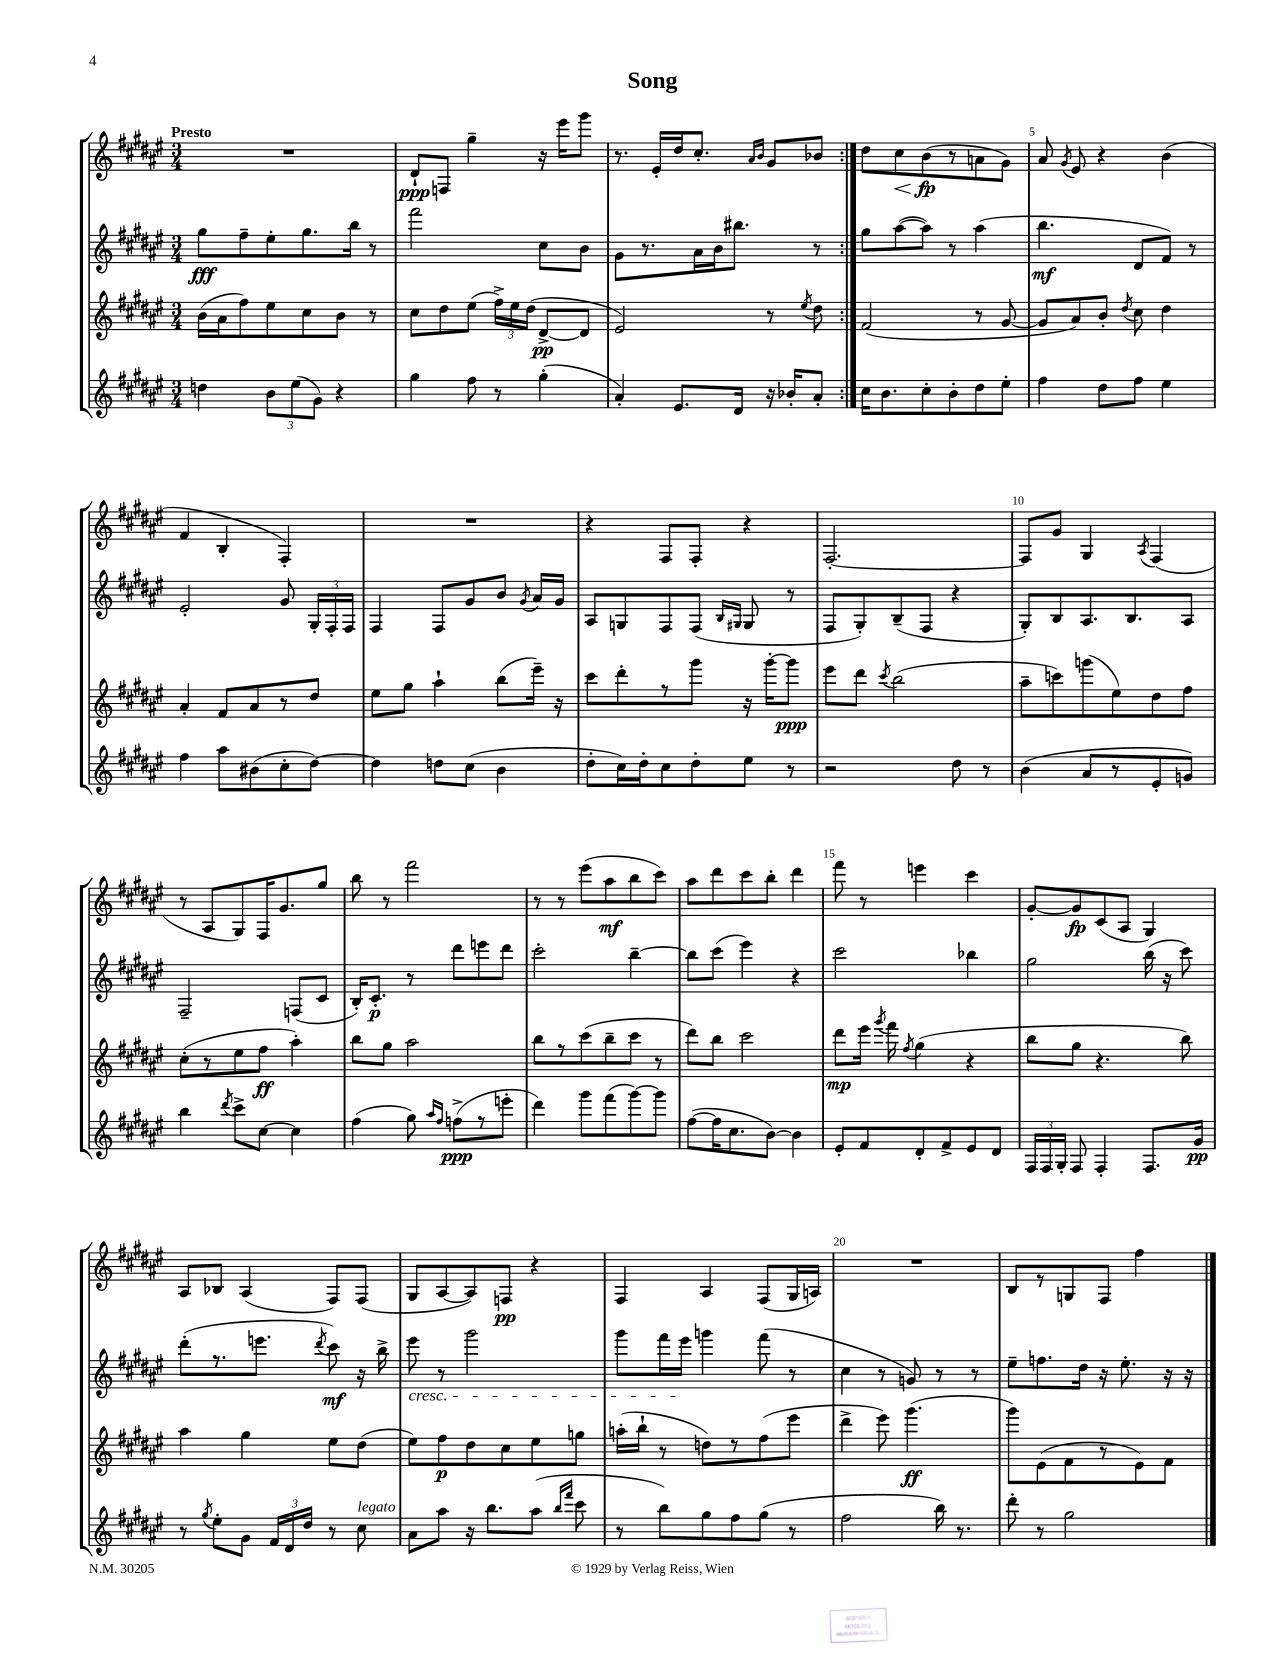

**kern	**kern	**kern	**kern
*staff4	*staff3	*staff2	*staff1
*clefG2	*clefG2	*clefG2	*clefG2
*k[f#c#g#d#a#e#]	*k[f#c#g#d#a#e#]	*k[f#c#g#d#a#e#]	*k[f#c#g#d#a#e#]
*M3/4	*M3/4	*M3/4	*M3/4
4dd\	(16b\LL	8gg#\L	2.r
.	16a#\J	.	.
.	8ff#\)	8ff#~\	.
12b\L	8ee#\	8ee#'\	.
(12ee#\	.	.	.
.	8cc#\	8.gg#\	.
12g#\J)	.	.	.
4r	8b\J	.	.
.	.	16bb\Jk	.
.	8r	8r	.
=	=	=	=
4gg#\	8cc#\L	2fff#\	8d#`/L
.	8dd#\	.	8F/J
8ff#\	(8ee#\J	.	4gg#~\
8r	24ff#^\LL)	.	.
.	24ee#\	.	.
.	(24dd#\JJ	.	.
(4gg#'\	[8d#^/L	8cc#\L	16r
.	.	.	16eee#\LK
.	8d#/]J	8b\J	8ggg#\J
=	=	=	=
4a#'/)	2e#/)	8g#\L	8.r
.	.	8.r	.
.	.	.	16e#'/LL
8.e#/L	.	.	16dd#/J
.	.	16a#\L	8.cc#'/J
.	.	16b\J	.
16d#/Jk	.	8.bb#\J	.
.	.	.	16qqa#/LL
.	.	.	16qqb/JJ
16r	8r	.	8g#/L
16b-'/LK	.	.	.
.	8qee#/	.	.
8a#'/J	8dd#\	8r	8b-/J
=:|!	=:|!	=:|!	=:|!
16cc#\LK	(2f#/	8gg#\L	8dd#\L
8.b\	.	.	.
.	.	([8aa#\	8cc#\
8cc#'\	.	8aa#\]J)	(8b\
8b'\	.	8r	8r
8dd#\	8r	(4aa#\	8a\
8ee#'\J	[8g#/	.	8g#\J)
=	=	=	=
4ff#\	8g#/]L	4.bb\	8a#/
.	.	.	8qg#/
.	8a#/)	.	8e#/
8dd#\L	8b'/J	.	4r
.	8qdd#/	.	.
8ff#\J	8cc#\	8d#/L	.
4ee#\	4dd#\	8f#/J)	(4b\
.	.	8r	.
=	=	=	=
4ff#\	4a#'/	2e#'/	4f#/
8aa#\L	8f#/L	.	4B'/
(8b#\	8a#/	.	.
8cc#'\	8r	8g#/	4F#'/)
[8dd#\J)	8dd#/J	24G#'/LL	.
.	.	24F#'/	.
.	.	24F#/JJ	.
=	=	=	=
4dd#\]	8ee#\L	4F#/	2.r
.	8gg#\J	.	.
8dd\L	4aa#`\	8F#/L	.
(8cc#\J	.	8g#/	.
4b\	(8bb\L	8b/J	.
.	.	8qg#/	.
.	16eee#~\Jk)	16a#/LL	.
.	16r	16g#/JJ	.
=	=	=	=
8dd#'\L	8ccc#\L	8A#/L	4r
16cc#\L)	8ddd#'\	8G/	.
16dd#'\J	.	.	.
8cc#\	8r	8F#/	8F#/L
8dd#'\	8ggg#\J	(8F#/J	8F#'/J
.	.	16qqB/LL	.
.	.	16qqG#/JJ	.
8ee#\J	16r	8G#/	4r
.	[16ggg#'\LK	.	.
8r	8ggg#\]J	8r	.
=	=	=	=
2r	8eee#\L	8F#/L	[2.F#'/
.	8ddd#\J	8G#'/)	.
.	8qccc#/	.	.
.	(2bb\	(8B~/	.
.	.	8F#/J	.
8dd#\	.	4r	.
8r	.	.	.
=	=	=	=
(4b\	8aa#~\L	8G#'/L)	8F#/]L
.	8ccc\)	8B/	8g#/J
8a#/L	(8ggg\	8.A#/	4G#/
8r	8ee#\)	.	.
.	.	8.B/	.
.	.	.	8qA#/
8e#'/	8dd#\	.	(4F#/
8g/J)	8ff#\J	8A#/J	.
=	=	=	=
4bb\	(8cc#'\L	2F#~/	8r
.	8r	.	8A#/L
8qddd#/	.	.	.
8ccc#^\L	8ee#\	.	8G#/)
[8cc#\J	8ff#\J	.	16F#/K
.	.	.	8.g#/
4cc#\]	4aa#'\)	(8F/L	.
.	.	8c#/J	8gg#/J
=	=	=	=
(4ff#\	8bb\L	16B'/LK)	8bb\
.	.	8.c#'/J	.
.	8gg#\J	.	8r
8gg#\)	2aa#\	8r	2fff#\
16qqaa#/LL	.	.	.
16qqff#/JJ	.	.	.
(8ff^\L	.	8ddd#\L	.
8r	.	8eee\	.
8eee'\J	.	8ddd#\J	.
=	=	=	=
4ddd#\)	8bb\L	2ccc#'\	8r
.	8r	.	8r
8ggg#\L	(8ccc#\	.	(8eee#\L
(8fff#\	8bb~\	.	8aa#\
[8ggg#\)	8ccc#\J	[4bb~\	8bb\
8ggg#\]J	8r	.	8ccc#\J)
=	=	=	=
([8ff#\L	8ddd#\L)	8bb\]L	8aa#\L
16ff#\]K	8bb\J	(8ccc#\J	8ddd#\
8.cc#\	.	.	.
.	2ccc#\	4eee#\)	8ccc#\
[8b\J)	.	.	8bb'\J
4b\]	.	4r	4ddd#\
=	=	=	=
8e#'/L	8ddd#\L	2ccc#\	8fff#\
8f#/	16eee#\Jk	.	8r
.	8qggg#/	.	.
.	16fff#\	.	.
.	8qff#/	.	.
8d#'/	(4gg#\	.	4eee\
8f#^/	.	.	.
8e#/	4r	4bb-\	4ccc#\
8d#/J	.	.	.
=	=	=	=
24F#/LL	8bb\L	2gg#\	[8g#'/L
24F#/	.	.	.
24G#'/JJ	.	.	.
8F#/	8gg#\J	.	8g#/]
4F#'/	4.r	.	(8c#/
.	.	.	8A#/J
8.F#/L	.	(16bb\	4G#/)
.	.	16r	.
.	8bb\)	8ccc#\)	.
16g#/Jk	.	.	.
=	=	=	=
8r	4aa#\	(8ddd#'\L	8A#/L
8qgg#/	.	.	.
8ee#'\L	.	8.r	8B-/J
8g#\J	4gg#\	.	(4A#/
.	.	8.eee\J	.
24f#/LL	.	.	.
24d#/	.	.	.
24dd#/JJ	.	.	.
.	.	8qddd#/	.
8r	8ee#\L	8ccc#\)	8F#/L)
8cc#\	(8dd#\J	16r	(8F#/J
.	.	16bb^\	.
=	=	=	=
8a#\L	8ee#\L)	8eee#\	8G#/L
8aa#\J	8ff#\	8r	[8A#/
16r	8dd#\	2ggg#\	8A#/])
8.bb\L	.	.	.
.	8cc#\	.	8F/J
(8aa#\J	8ee#\	.	4r
16qqbb/LL	.	.	.
16qqfff#/JJ	.	.	.
8ccc#\	8gg\J	.	.
=	=	=	=
8r	(16aa'\LL	8ggg#\L	4F#/
.	16bb`\JJ	.	.
8bb\L)	8r	16fff#\L	.
.	.	16eee#\JJ	.
8gg#\	8dd\L)	4ggg\	4A#/
8ff#\	8r	.	.
(8gg#\J	(8ff#\	(8fff#\	(8F#/L
8r	8eee#\J	8r	16G#/L
.	.	.	16A/JJ)
=	=	=	=
2ff#\	4ddd#^\	4cc#\	2.r
.	8eee#\)	8r	.
.	(4.ggg#\	8g/)	.
16bb\)	.	8r	.
8.r	.	.	.
.	.	8r	.
=	=	=	=
8ddd#'\	8ggg#\L)	8ee#~\L	8B/L
8r	(8e#\	8.ff\	8r
2gg#\	8f#\	.	8G/
.	.	16dd#\Jk	.
.	8r	16r	8F#/J
.	.	8.ee#'\	.
.	8e#\)	.	4ff#\
.	8f#\J	16r	.
.	.	16r	.
==	==	==	==
*-	*-	*-	*-
